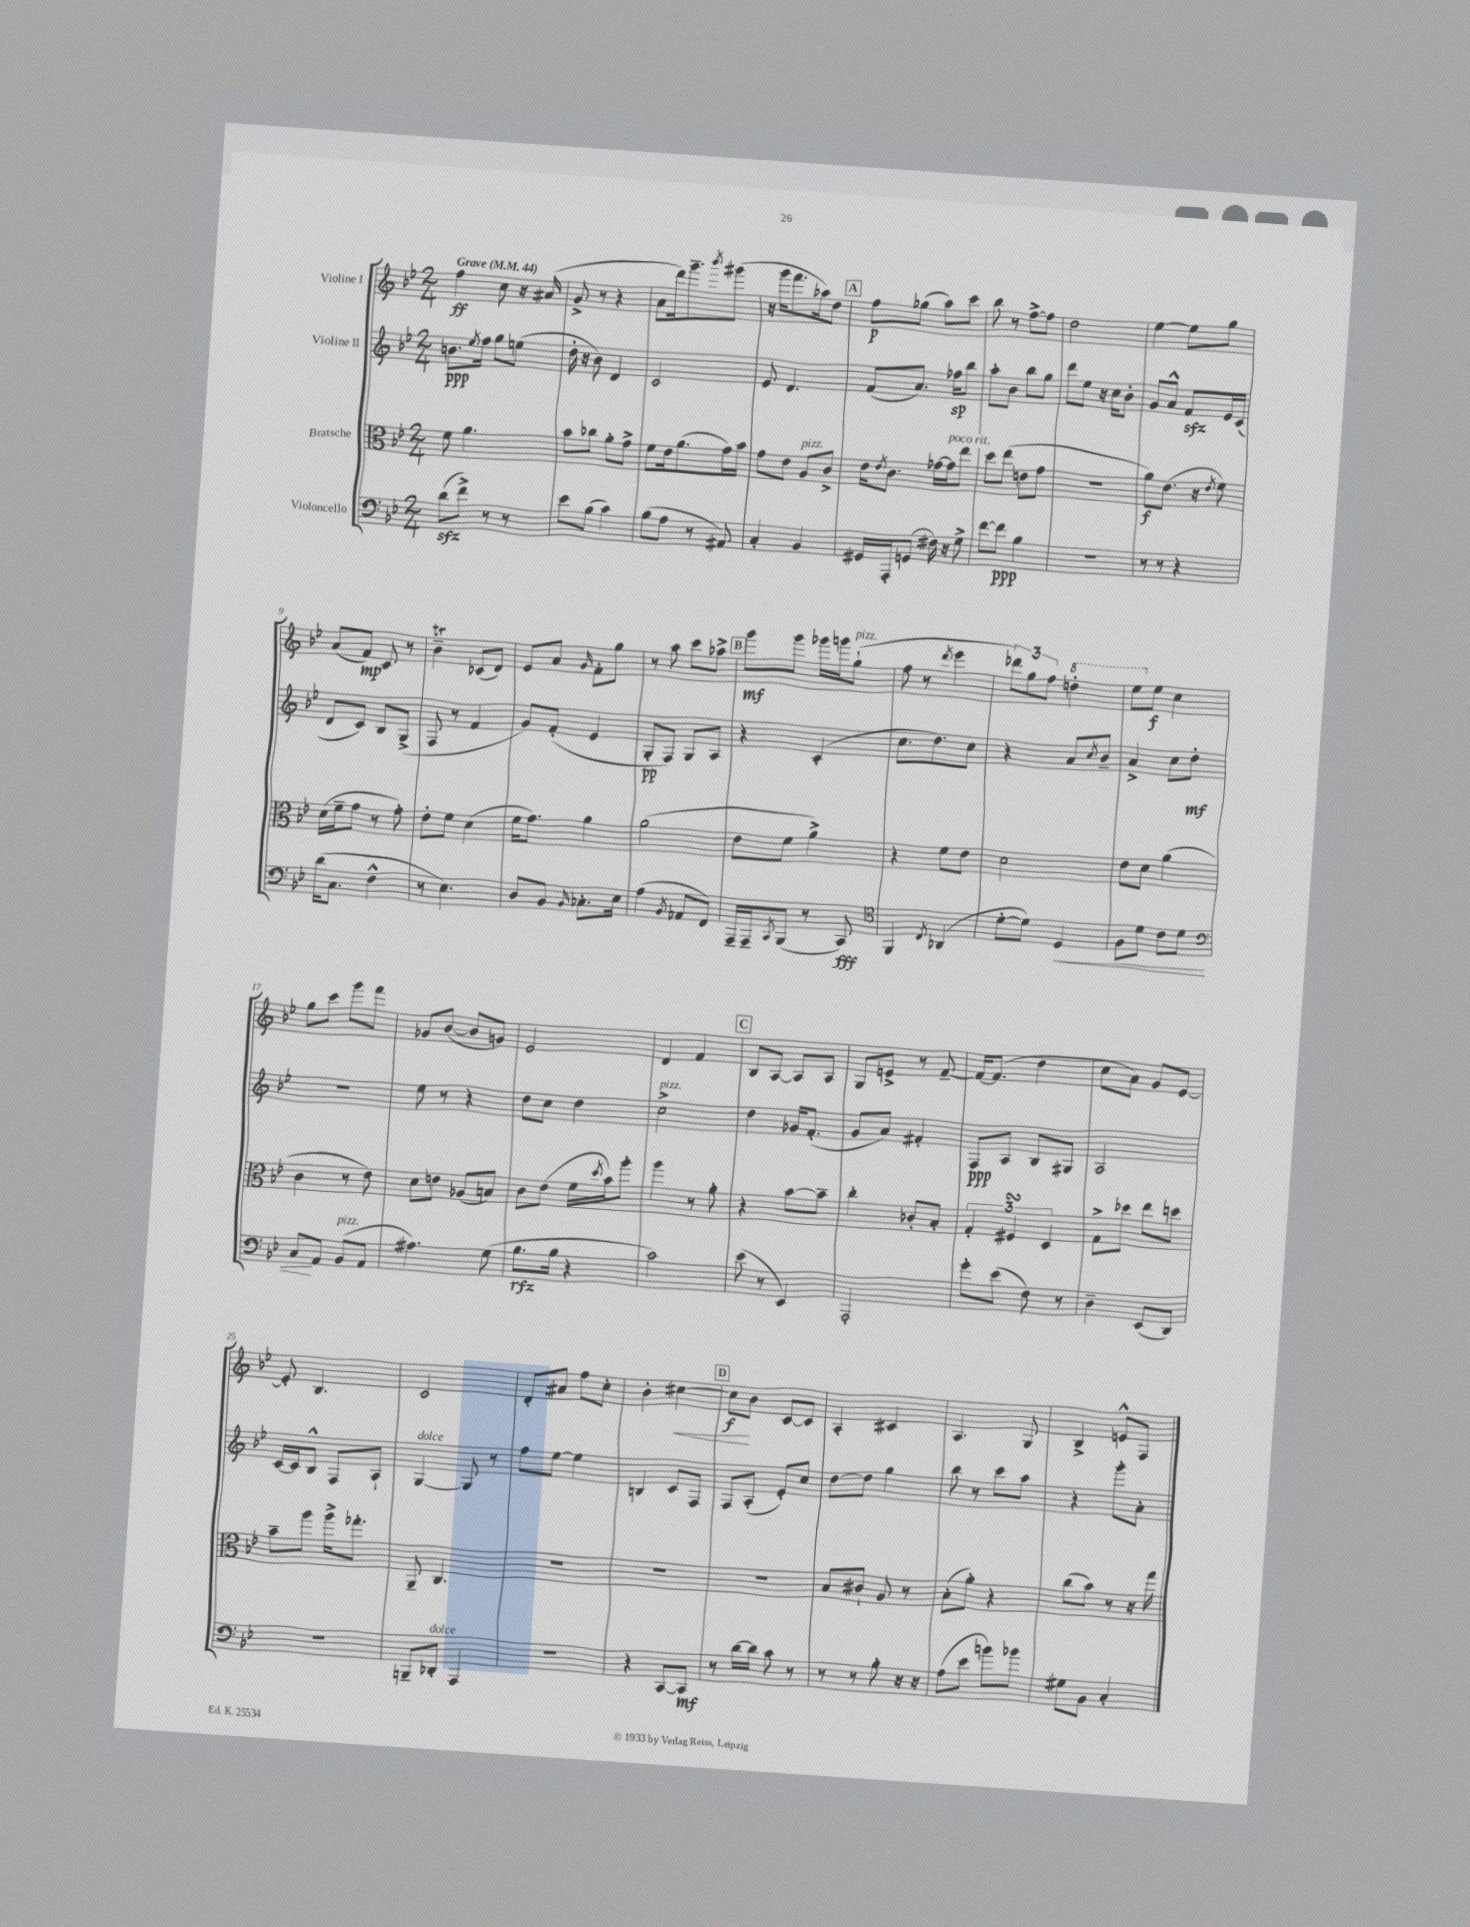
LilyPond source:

<<
\new StaffGroup <<
\new Staff = "s0" \with { instrumentName = "Violine I" } {
    \clef treble \key bes \major \numericTimeSignature \time 2/4 \tempo "Grave" 4 = 44
    f''4\ff c''8 r16 ais'16( |
    g'8-> r8 r4 |
    a'8 d'''16) g'''8.-- \acciaccatura { bes'''8 } gis'''8( |
    r16 g'''16 f'''8. aes''16) d''8 |
    \mark \markup { \box "A" } f''8\p ges''8( a''8) c'''8 |
    bes''8 r8 f''8~-> f''8 |
    d''2 |
    ees''4~ ees''8 g''8 |
    a'8( f'8\mp) c'8 r8 |
    bes'4--\trill ces'8( d'8) |
    ees'8 a'8 \grace { g'16 } f'8-. g''8 |
    r8 a''8 c'''8 aes''8-> |
    \mark \markup { \box "B" } g'''8\mf g'''8 ges'''16 g'''16 g''8-!^\markup { \italic "pizz." }( |
    f''8 r8 \acciaccatura { d'''8 } ees'''4 |
    \tuplet 3/2 { des'''8) g''8 f''8 } \ottava #1 d'''4-. |
    ees'''8 \ottava #0 ees''8\f c''4 |
    g''8 c'''8 g'''8 f'''8 |
    ges'8 bes'8~( bes'8 g'8) |
    ees'2 |
    d'4 f'4 |
    \mark \markup { \box "C" } bes8 a8~ a8 a8 |
    g8 e'8-> r8 f'8~-- |
    f'16~ f'8.( d''4 |
    c''8 a'8) g'8 ees'8~ |
    ees'8-. bes4. |
    c'2 |
    d'8-. ais'8 f''8 c''8-. |
    bes'4-. cis''4~\< |
    \mark \markup { \box "D" } cis''8\f\! bes'8 c'8~ c'8 |
    a4-. cis'4 |
    a4. g8 |
    bes4-> e'8-^ f8 \bar "|." |
}
\new Staff = "s1" \with { instrumentName = "Violine II" } {
    \clef treble \key bes \major \numericTimeSignature \time 2/4
    b'8.\ppp \acciaccatura { ees''8 } f''16 g''8 e''8( |
    d''16-. r16 bes'8) d'4 |
    c'2 |
    ees'8 d'4. |
    \mark \markup { \box "A" } f'8( a'8.) fes''16\sp bes''8 |
    a''8-. bes'8 bes''8 g''8 |
    d'''8 ees''8 r16 c''16 bes'8-. |
    g'8 a'8-^ f'8\sfz ees'16 c'16( |
    d'8 c'8) bes8 g8->( |
    f8 r8 f'4 |
    g'8) f'8-.( ees'4 |
    g8-.\pp f8) g8 a8 |
    \mark \markup { \box "B" } r4 c'4-.( |
    c''8. d''8.) c''8 |
    r4 a'8 \acciaccatura { c''8 } bes'8-- |
    a'4-> c''8 d''8-.\mf |
    R2 |
    ees''8 r8 r4 |
    d''8 c''8 d''4 |
    c''2->^\markup { \italic "pizz." } |
    \mark \markup { \box "C" } d''4 ges'16 f'8.-.( |
    g'8 a'8) fis'4-. |
    f8\ppp a8 bes8 gis8 |
    a2 |
    c'16~ c'16 bes8-^ f8 a8-! |
    g4~^\markup { \italic "dolce" } g8 r8 |
    f''8 ees''8~ ees''4 |
    b4 c'8 f8 |
    \mark \markup { \box "D" } f8 a8-.( ees'8-.) c''8 |
    d''8~ d''8 g''4 |
    bes''8 r8 c'''8 a''8 |
    r4 g'''8-. a'8-. \bar "|." |
}
\new Staff = "s2" \with { instrumentName = "Bratsche" } {
    \clef alto \key bes \major \numericTimeSignature \time 2/4
    f'8 a'4. |
    bes'8 ces''8 a'8-. g'8-> |
    f'8 ees'16 a'8.( g'16) bes'16 |
    g'8 ees'8 a8^\markup { \italic "pizz." } c'8-> |
    \mark \markup { \box "A" } ees'16 \acciaccatura { ees'8 } c'8. ges'16~ ges'16^\markup { \italic "poco rit." } ees''8 |
    d''8 ees''8( e'8 g'8 |
    R2 |
    a'8\f) ees'8.( r16 \acciaccatura { ees'8 } f'8) |
    d'16( f'16-- g'8 r8 g'8-.) |
    ees'8-. f'8 d'4( |
    f'16 g'8.) a'4 |
    a'2( |
    \mark \markup { \box "B" } ees'8 f'8 a'4->) |
    r4 f'8 ees'8 |
    d'2 |
    ees'8 d'8 a'4( |
    c'4 r8 ees'8) |
    d'8 e'8 aes8( b8) |
    c'8 ees'8( f'16 \acciaccatura { d''8 } bes'16) a''8-. |
    a''4 r8 a'8-. |
    \mark \markup { \box "C" } r4 bes'8~ bes'8-- |
    c''4-. ces'8-. bes8-. |
    \tuplet 3/2 { g4-. fis4\turn d4 } |
    g8-> des''8 ees''8 d''8 |
    bes'8-- a''8 a''16-> ges''8.-. |
    a,8-- c4. |
    R2 |
    R2 |
    \mark \markup { \box "D" } R2 |
    bes8 cis'8-! a8 r8 |
    bes8-.( a'8-.) r4 |
    c''8( bes'8) r8 r16 g''16 \bar "|." |
}
\new Staff = "s3" \with { instrumentName = "Violoncello" } {
    \clef bass \key bes \major \numericTimeSignature \time 2/4
    d'8\sfz( f'8->) r8 r8 |
    ees'8 bes8( c'4) |
    bes8( a8 r8 ais,8) |
    c4-. bes,4 |
    \mark \markup { \box "A" } gis,16 a,,16-. g,8( fis16) r16 g8-> |
    f'8~ f'8\ppp bes4 |
    r2 |
    r8 r8 r4 |
    d'16( c8. f4-^ |
    r8 ees4.) |
    d8 bes,8 \grace { bes,16 } ces8.-. ees16 |
    a4( \acciaccatura { bes,8 } aes,8 f,8) |
    \mark \markup { \box "B" } a,,16-- a,,16-- \acciaccatura { c,8 } bes,,8( r8 c,8\fff) |
    \clef tenor f,4 \acciaccatura { c8 } aes,4( |
    d'8~-. d'8) d4\< |
    f8 d'8 c'8 d'8 |
    \clef bass c8\! a,8 bes,8^\markup { \italic "pizz." }( a,8 |
    ais4.) g8( |
    bes8.\rfz bes16 r4 |
    c'2) |
    \mark \markup { \box "C" } ees'8( r8 ees,4) |
    a,,2-. |
    g'8-. ees'8( f8) r8 |
    d4-- ees,8( d,8) |
    r2 |
    b,,8-- des,8-.^\markup { \italic "dolce" } a,,4 |
    r2 |
    r4 c,8~ c,8\mf |
    \mark \markup { \box "D" } r8 d'16~ d'16 c'8 r8 |
    r8 r8 bes8-. r16 r16 |
    a8( ees'8 b'8) bes'8 |
    gis8 bes,8 c4-. \bar "|." |
}
>>
>>
